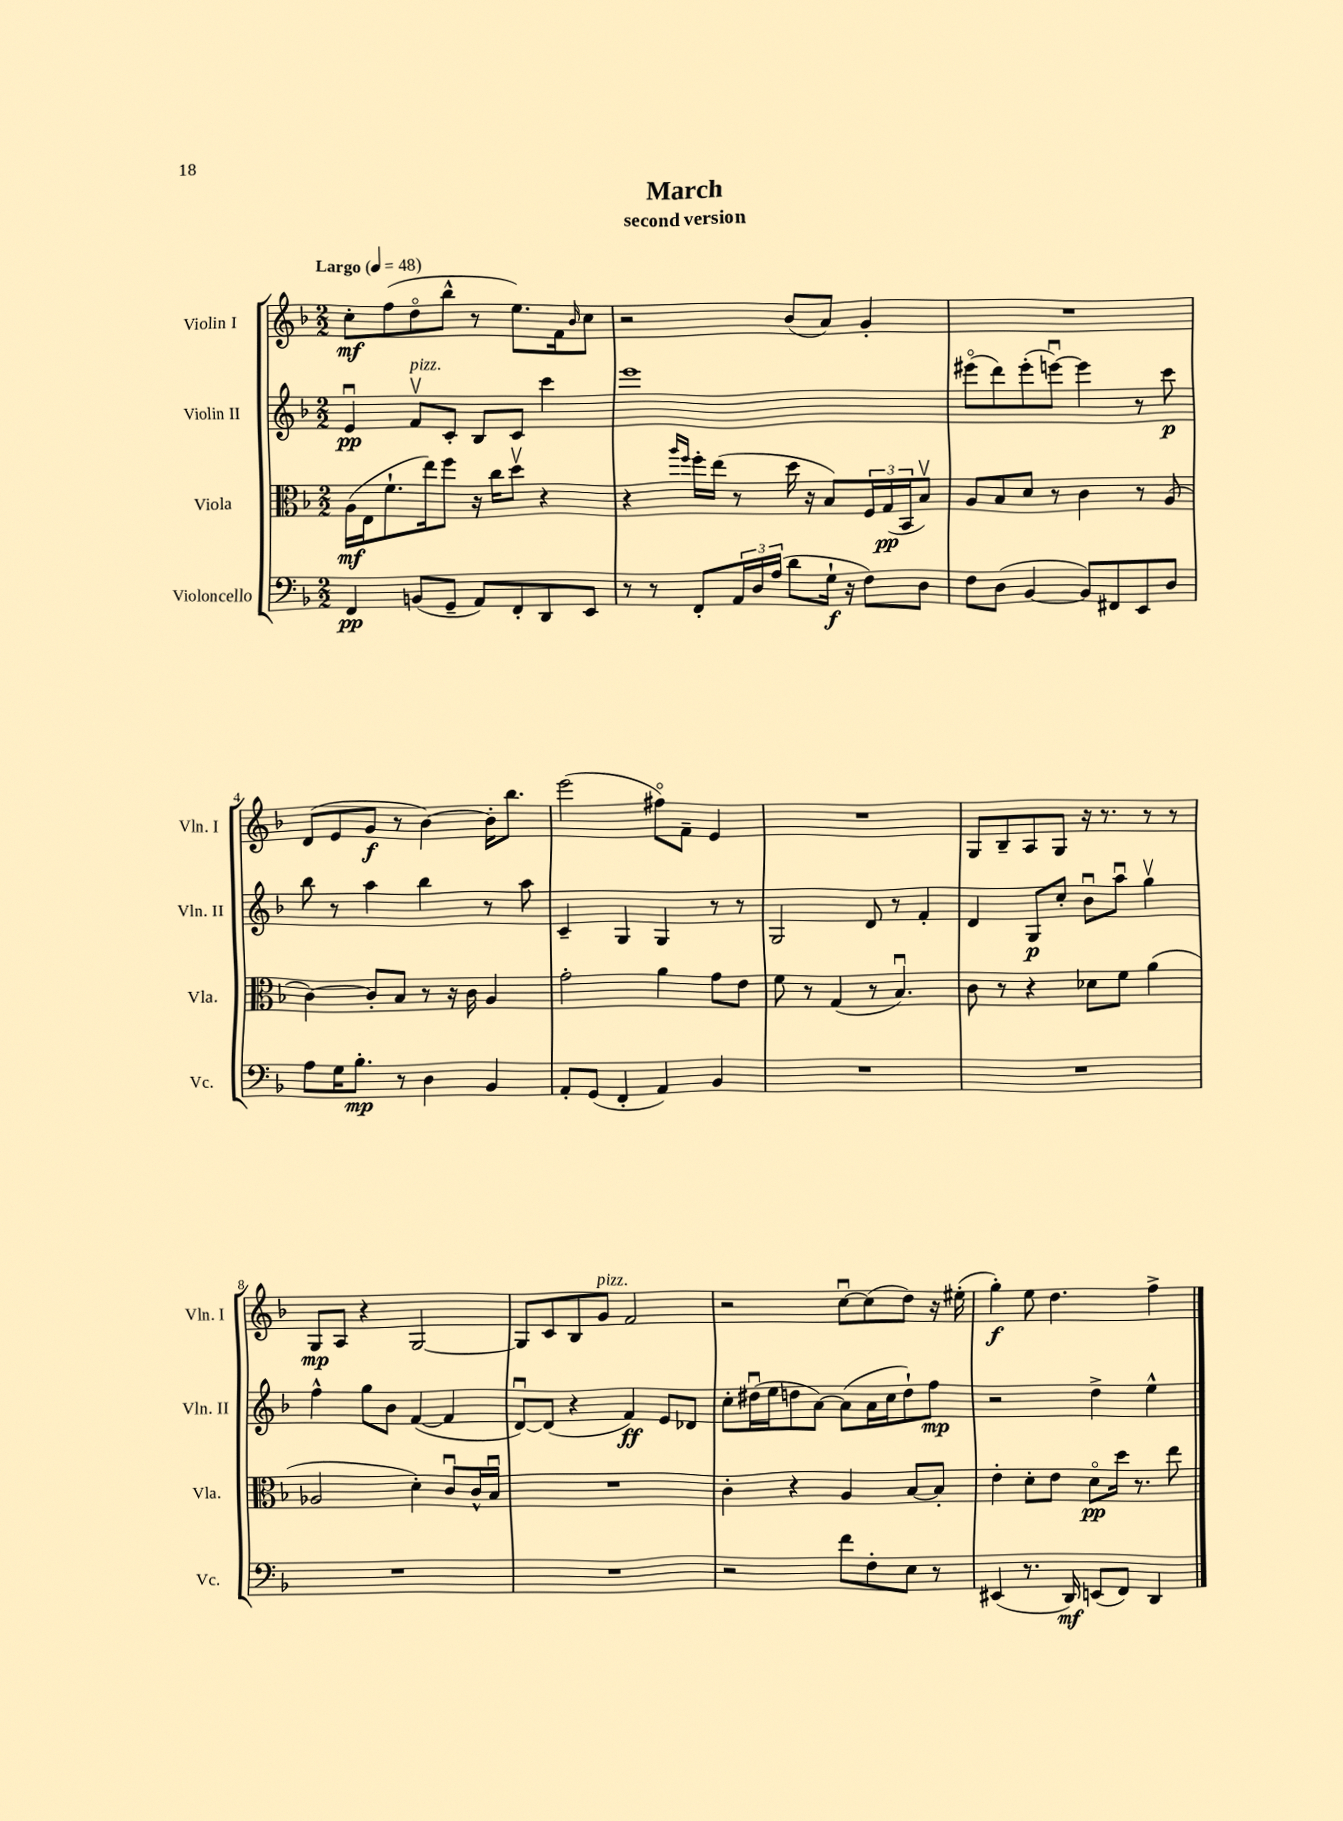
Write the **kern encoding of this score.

**kern	**dynam	**kern	**dynam	**kern	**dynam	**kern	**dynam
*part4	*part4	*part3	*part3	*part2	*part2	*part1	*part1
*staff4	*staff4	*staff3	*staff3	*staff2	*staff2	*staff1	*staff1
*I"Violoncello	*	*I"Viola	*	*I"Violin II	*	*I"Violin I	*
*I'Vc.	*	*I'Vla.	*	*I'Vln. II	*	*I'Vln. I	*
*clefF4	*	*clefC3	*	*clefG2	*	*clefG2	*
*k[b-]	*	*k[b-]	*	*k[b-]	*	*k[b-]	*
*M2/2	*	*M2/2	*	*M2/2	*	*M2/2	*
*MM48	*	*MM48	*	*MM48	*	*MM48	*
=1	=1	=1	=1	=1	=1	=1	=1
!	!	!	!	!	!	!LO:TX:a:B:t=Largo	!
4FF/	pp	(16A\LL	mf	4eu/	pp	8cc'\L	mf
.	.	16E\J	.	.	.	.	.
.	.	8.f`\	.	.	.	(8ff\	.
!	!	!	!	!LO:TX:a:i:t=pizz.	!	!	!
(8BBn/L	.	.	.	8fv/L	.	8dd\	.
.	.	16ee\k)	.	.	.	.	.
8GG~/J	.	8ff\J	.	8c'/J	.	8bb-^^\J	.
8AA/L)	.	16r	.	8B-/L	.	8r	.
.	.	16cc\KL	.	.	.	.	.
8FF'/	.	8ddv\J	.	8c/J	.	8.ee\L)	.
8DD/	.	4r	.	4ccc\	.	.	.
.	.	.	.	.	.	16f\k	.
.	.	.	.	.	.	16qqb-/	.
8EE/J	.	.	.	.	.	8cc\J	.
=2	=2	=2	=2	=2	=2	=2	=2
8r	.	4r	.	1eee	.	2r	.
8r	.	.	.	.	.	.	.
.	.	16qqaa/LL	.	.	.	.	.
.	.	16qqff/JJ	.	.	.	.	.
8FF'/L	.	16ff'\LL	.	.	.	.	.
.	.	(16ee\JJ	.	.	.	.	.
24AA/L	.	8r	.	.	.	.	.
24D/	.	.	.	.	.	.	.
(24A/JJ	.	.	.	.	.	.	.
8d\L	.	16dd\	.	.	.	(8b-/L	.
.	.	16r	.	.	.	.	.
16G`\Jk	f	8B-/L)	.	.	.	8a/J)	.
16r	.	.	.	.	.	.	.
8F\L)	.	24F/L	.	.	.	4g'/	.
.	.	(24G/	pp	.	.	.	.
.	.	24BB-/J	.	.	.	.	.
8D\J	.	8B-v/J)	.	.	.	.	.
=3	=3	=3	=3	=3	=3	=3	=3
8F\L	.	8A/L	.	(8eee#X\L	.	1r	.
(8D\J	.	8B-/	.	8ddd\)	.	.	.
[4BB-/	.	8d/J	.	(8eee#'\	.	.	.
.	.	8r	.	[8eeenu\J)	.	.	.
8BB-/L])	.	4c\	.	4eee\]	.	.	.
8FF#X/	.	.	.	.	.	.	.
8EE/	.	8r	.	8r	.	.	.
8D/J	.	(8A/	.	8ccc\	p	.	.
!!LO:LB:g=z
=4	=4	=4	=4	=4	=4	=4	=4
8A\L	.	[4c\)	.	8bb-\	.	(8d/L	.
16G\K	.	.	.	8r	.	8e/	.
8.B-'\J	mp	.	.	.	.	.	.
.	.	8c'/L]	.	4aa\	.	8g/J	f
8r	.	8B-/J	.	.	.	8r	.
4D\	.	8r	.	4bb-\	.	[4b-\)	.
.	.	16r	.	.	.	.	.
.	.	16c\	.	.	.	.	.
4BB-/	.	4A/	.	8r	.	16b-'\KL]	.
.	.	.	.	.	.	8.bb-\J	.
.	.	.	.	8aa\	.	.	.
=5	=5	=5	=5	=5	=5	=5	=5
8AA'/L	.	2g'\	.	4c~/	.	(2eee\	.
(8GG/J	.	.	.	.	.	.	.
4FF'/	.	.	.	4G/	.	.	.
4AA/)	.	4a\	.	4G/	.	8ff#X\L)	.
.	.	.	.	.	.	8f~\J	.
4BB-/	.	8g\L	.	8r	.	4e/	.
.	.	8e\J	.	8r	.	.	.
=6	=6	=6	=6	=6	=6	=6	=6
1r	.	8f\	.	2G/	.	1r	.
.	.	8r	.	.	.	.	.
.	.	(4G/	.	.	.	.	.
.	.	8r	.	8d/	.	.	.
.	.	4.B-u/)	.	8r	.	.	.
.	.	.	.	4f'/	.	.	.
=7	=7	=7	=7	=7	=7	=7	=7
1r	.	8c\	.	4d/	.	8G/L	.
.	.	8r	.	.	.	8B-~/	.
.	.	4r	.	8G/L	p	8A/	.
.	.	.	.	8cc'/J	.	8G/J	.
.	.	8d-X\L	.	8b-u\L	.	16r	.
.	.	.	.	.	.	8.r	.
.	.	8f\J	.	8aau\J	.	.	.
.	.	(4a\	.	4ggv\	.	8r	.
.	.	.	.	.	.	8r	.
!!LO:LB:g=z
=8	=8	=8	=8	=8	=8	=8	=8
1r	.	2A-X/	.	4ff^^\	.	8G/L	mp
.	.	.	.	.	.	8A/J	.
.	.	.	.	8gg\L	.	4r	.
.	.	.	.	8b-\J	.	.	.
.	.	4d'\)	.	([4f/	.	[2G/	.
.	.	8cu/L	.	4f/]	.	.	.
.	.	16c^^/L	.	.	.	.	.
.	.	16B-u/JJ	.	.	.	.	.
=9	=9	=9	=9	=9	=9	=9	=9
1r	.	1r	.	[8du/L)	.	8G/L]	.
.	.	.	.	(8d/J]	.	8c/	.
.	.	.	.	4r	.	8B-/	.
!	!	!	!	!	!	!LO:TX:a:i:t=pizz.	!
.	.	.	.	.	.	8g/J	.
.	.	.	.	4f/)	ff	2f/	.
.	.	.	.	8e/L	.	.	.
.	.	.	.	8d-X/J	.	.	.
=10	=10	=10	=10	=10	=10	=10	=10
2r	.	4c'\	.	8cc'\L	.	2r	.
.	.	.	.	(16dd#Xu\L	.	.	.
.	.	.	.	16ee\J	.	.	.
.	.	4r	.	8ddn\	.	.	.
.	.	.	.	[8a\J)	.	.	.
8f\L	.	4A/	.	(8a\L]	.	[8ccu\L	.
8F'\	.	.	.	16a\L	.	(8cc\]	.
.	.	.	.	16cc\J	.	.	.
8E\J	.	[8B-/L	.	8dd`\)	.	8dd\J)	.
8r	.	8B-'/J]	.	8ff\J	mp	16r	.
.	.	.	.	.	.	(16ee#X'\	.
=11	=11	=11	=11	=11	=11	=11	=11
(4EE#X/	.	4e'\	.	2r	.	4gg'\)	f
8.r	.	8d'\L	.	.	.	8ee\	.
.	.	8e\J	.	.	.	4.dd\	.
16DD/)	mf	.	.	.	.	.	.
(8EEn/L	.	8d\L	pp	4dd^\	.	.	.
8FF/J)	.	16dd\Jk	.	.	.	.	.
.	.	8.r	.	.	.	.	.
4DD/	.	.	.	4ee^^\	.	4ff^\	.
.	.	8ee\	.	.	.	.	.
==	==	==	==	==	==	==	==
*-	*-	*-	*-	*-	*-	*-	*-
